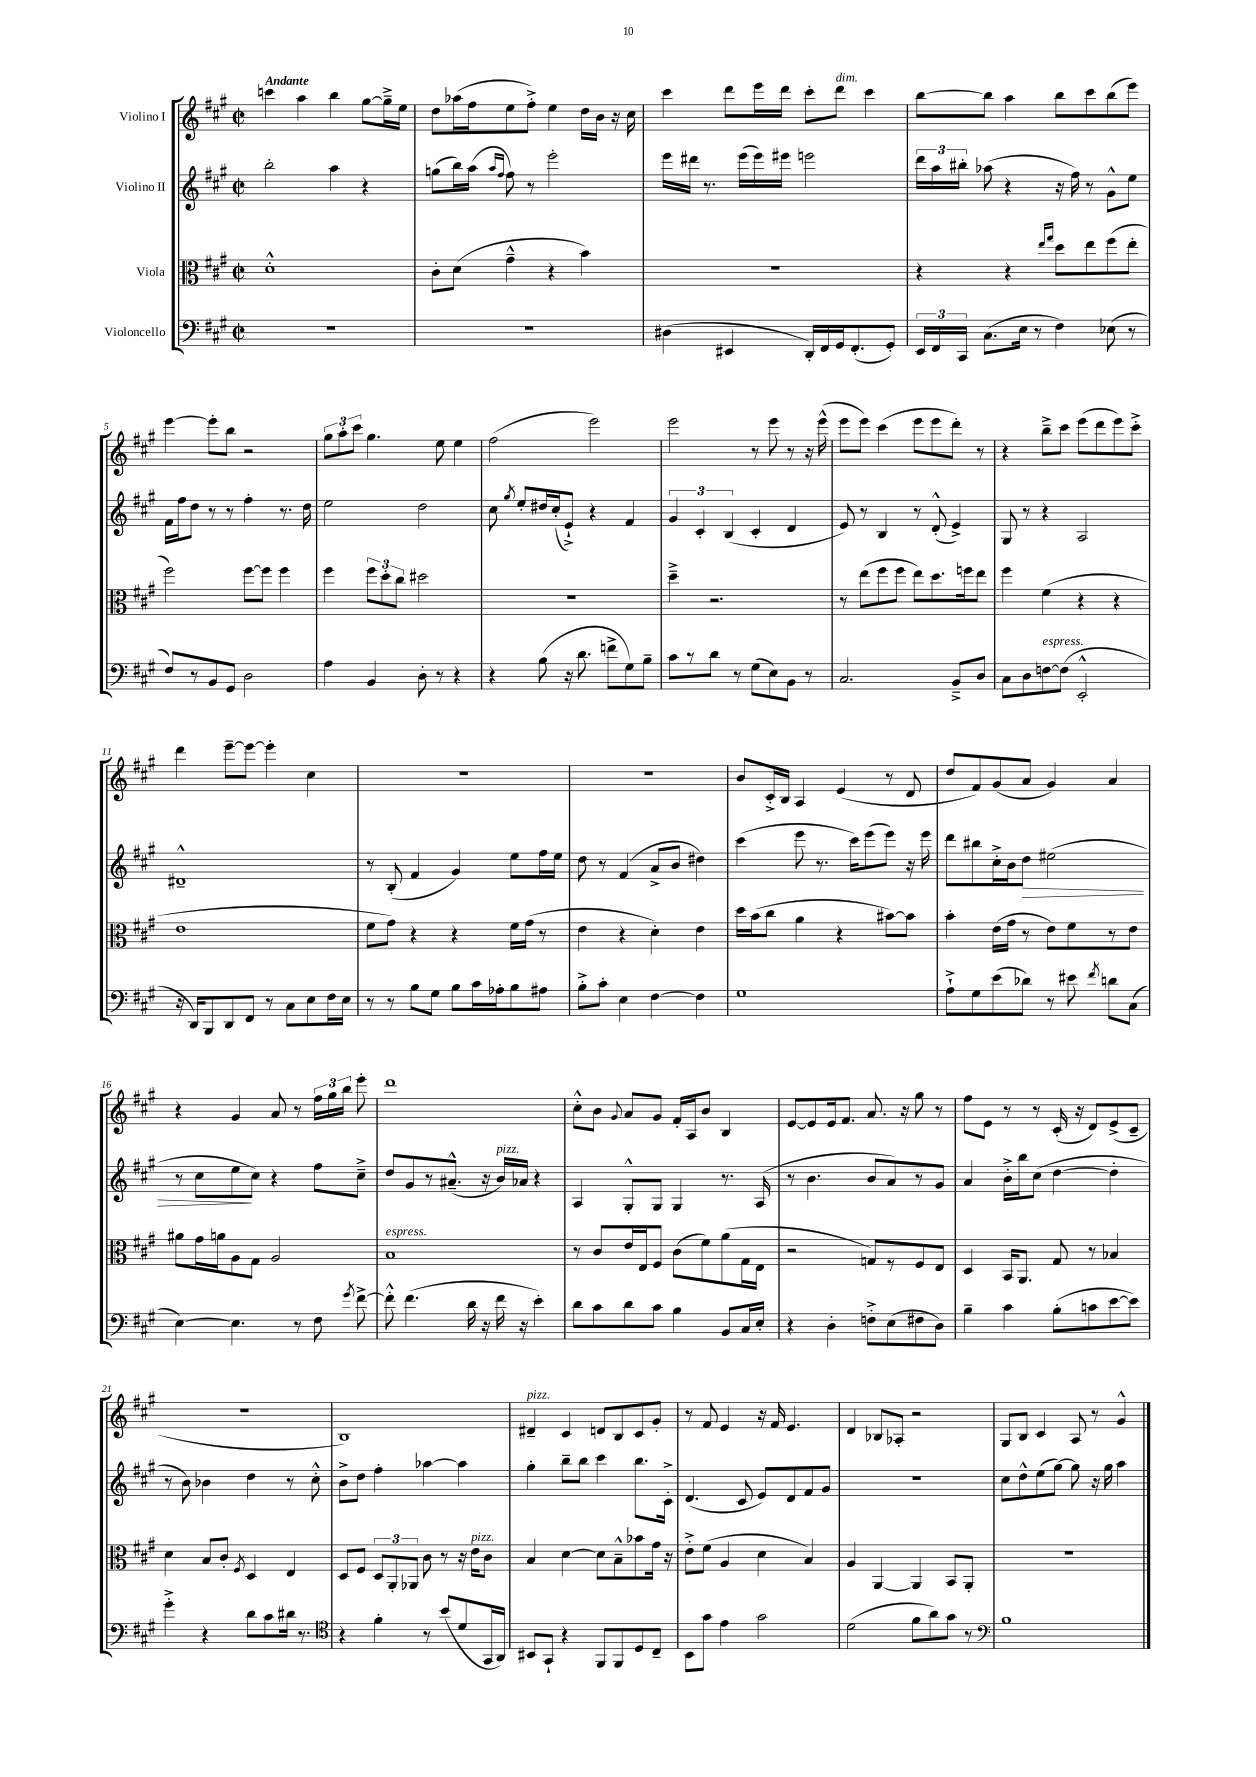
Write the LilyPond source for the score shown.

<<
\new StaffGroup <<
\new Staff = "s0" \with { instrumentName = "Violino I" } {
    \clef treble \key a \major \defaultTimeSignature \time 2/2 \tempo "Andante"
    \autoBeamOff c'''4 a''4 b''4 gis''8[~ gis''16---> e''16] |
    d''8[ aes''16( fis''16 e''8 fis''8]-.->) e''4 d''16[ b'16] r16 cis''16 |
    cis'''4 d'''8[ e'''16 d'''16] cis'''8[-. d'''8]^\markup { \italic "dim." } cis'''4 |
    b''8[~ b''8] a''4 b''8[ cis'''8 b''8( e'''8]) |
    e'''4~ e'''8[-. b''8] r2 |
    \tuplet 3/2 { gis''8[ a''8-. cis'''8] } gis''4. e''8 e''4 |
    fis''2( e'''2) |
    e'''2 r8 e'''8 r8 r16 e'''16-^( |
    e'''8[ e'''8]) cis'''4( e'''8[ e'''8 d'''8]-.) r8 |
    r4 b''8[---> cis'''8] e'''8[( d'''8 e'''8) cis'''8]-.-> |
    d'''4 e'''8[~-- e'''8]~ e'''4-. cis''4 |
    R1 |
    R1 |
    b'8[ cis'16-.-> b16] a4 e'4( r8 d'8 |
    d''8[ fis'8) gis'8( a'8] gis'4) a'4 |
    r4 gis'4 a'8 r8 \tuplet 3/2 { fis''16[ gis''16 b''16] } e'''8-. |
    d'''1 |
    cis''8[-.-^ b'8] \appoggiatura { gis'8 } a'8[ gis'8] fis'16[-. a16 b'8] b4 |
    e'8[~ e'8 e'16 fis'8.] a'8. r16 gis''8 r8 |
    fis''8[ e'8] r8 r8 cis'16-.( r16 d'8[) e'8->( cis'8]-- |
    R1 |
    b1) |
    dis'4--^\markup { \italic "pizz." } cis'4 d'8[ b8 cis'8 gis'8]-. |
    r8 fis'8 e'4 r16 fis'16 e'4. |
    d'4 bes8[ aes8]-. r2 |
    gis8[ b8] cis'4 a8 r8 gis'4-^ \bar "|." |
}
\new Staff = "s1" \with { instrumentName = "Violino II" } {
    \clef treble \key a \major \defaultTimeSignature \time 2/2
    \autoBeamOff b''2-. a''4 r4 |
    g''8[( b''16) a''16]( \grace { a''16[ fis''16] } fis''8) r8 e'''2-. |
    e'''16[ dis'''16] r8. e'''16[( e'''16) eis'''16] e'''2 |
    \tuplet 3/2 { d'''16[ a''16 bis''16]-. } aes''8( r4 r16 fis''16) r8 gis'8[-^ e''8] |
    fis'16[ fis''16 d''8] r8 r8 fis''4-. r8. d''16 |
    e''2 d''2 |
    cis''8 \acciaccatura { gis''8 } e''8[-. dis''16 cis''16-.( e'8]-!->) r4 fis'4 |
    \tuplet 3/2 { gis'4 cis'4-. b4( } cis'4-. d'4 |
    e'8) r8 b4 r8 d'8-.-^( e'4->) |
    gis8 r8 r4 a2 |
    dis'1---^ |
    r8 b8-.( fis'4 gis'4) e''8[ fis''16 e''16] |
    d''8 r8 fis'4( a'8[-> b'8] dis''4) |
    cis'''4( e'''8 r8. cis'''16[) e'''8( e'''8]) r16 e'''16 |
    d'''8[ bis''8 cis''16-.-> b'16 d''8]\> eis''2( |
    r8 cis''8[ e''8\! cis''8]) r4 fis''8[ cis''8]---> |
    d''8[ gis'8 r8 ais'8.]---^( r16 b'16[^\markup { \italic "pizz." }) aes'16] r4 |
    a4 gis8[-.-^ gis8] gis4 r8. a16( |
    r8 b'4. b'8[ a'8) r8 gis'8] |
    a'4 b'16[-.-> b''16 cis''8]( d''4~ d''4-. |
    r8 b'8) bes'4 d''4 r8 cis''8-.-^ |
    b'8[-> d''8] fis''4-. aes''4~ aes''4 |
    gis''4-. b''8[-- b''8] cis'''4 b''8.[ cis'16]-.-> |
    d'4.( cis'8 e'8[) d'8 fis'8 gis'8] |
    R1 |
    cis''8[ d''8-^ e''8( gis''8]~) gis''8 r16 gis''16 a''4 \bar "|." |
}
\new Staff = "s2" \with { instrumentName = "Viola" } {
    \clef alto \key a \major \defaultTimeSignature \time 2/2
    \autoBeamOff d'1-.-^ |
    cis'8[-. d'8]( gis'4---^ r4 b'4) |
    R1 |
    r4 r4 \grace { e''16[ gis''16] } d''8[ e''8 fis''8( e''8]-. |
    fis''2) fis''8[~ fis''8] fis''4 |
    fis''4 \tuplet 3/2 { fis''8[ d''8-. cis''8] } dis''2 |
    R1 |
    d''4---> r2. |
    r8 e''8[( fis''8 fis''8] e''8[) d''8. f''16 e''8] |
    fis''4 fis'4( r4 r4 |
    e'1 |
    fis'8[ gis'8]) r4 r4 fis'16[ gis'16]( r8 |
    e'4 r4 d'4-.) e'4 |
    d''16[ b'16( cis''8] a'4 r4 bis'8[~) bis'8] |
    b'4-. e'16[( gis'16] r8 e'8[) fis'8 r8 e'8] |
    ais'8[ gis'16 a'16 a8 gis8] a2 |
    b1^\markup { \italic "espress." } |
    r8 cis'8[ e'16 e16 fis8] cis'8[( fis'8) a'8( gis16 e16] |
    r2 g8[) r8 fis8 e8] |
    d4 b,16[ a,8.] gis8 r8 bes4 |
    d'4 b8[ cis'8]-. \acciaccatura { fis8 } d4 e4 |
    d8[ fis8] \tuplet 3/2 { d8[ a,8-. aes,8] } cis'8 r8 r16 e'16[^\markup { \italic "pizz." } cis'8] |
    b4 d'4~ d'8[ b8---^ bes'8 gis'16] r16 |
    e'8[-.-> fis'8]( a4 d'4 b4) |
    a4 a,4~ a,4 b,8[ a,8]-. |
    R1 \bar "|." |
}
\new Staff = "s3" \with { instrumentName = "Violoncello" } {
    \clef bass \key a \major \defaultTimeSignature \time 2/2
    \autoBeamOff R1 |
    r1 |
    dis4( eis,4 d,16[-.) fis,16 gis,16 fis,8.-.( gis,8]-.) |
    \tuplet 3/2 { e,16[ fis,16 cis,16] } cis8.[( e16] r8 fis4) ees8( r8 |
    fis8[) r8 b,8 gis,8] d2 |
    a4 b,4 d8-. r8 r4 |
    r4 b8( r16 d'8. f'8[-> gis8) b8]-- |
    cis'8[ r8 d'8] r8 gis8[( e8) b,8] r8 |
    cis2. b,8[---> d8] |
    cis8[ d8 f8~^\markup { \italic "espress." } f8]( e,2-.-^ |
    r16 d,16[) b,,8 d,8 fis,8] r8 cis8[ e8 fis16 e16] |
    r8 r8 b8[ gis8] b8[ cis'16 aes16-. b8 ais8] |
    b8[-.-> cis'8]-. e4 fis4~ fis4 |
    gis1 |
    a8[-!-> gis8 e'8( des'8]) r8 eis'8 \acciaccatura { fis'8 } d'8[ cis8]( |
    e4~) e4. r8 fis8 \acciaccatura { gis'8 } fis'8~-> |
    fis'8-.-^ fis'4.( d'16 r16 fis'16 r16 e'4-.) |
    d'8[ cis'8 d'8 cis'8] b4 b,8[ cis16 e16]-. |
    r4 d4-. f8[-.-> e8( fis8 d8]) |
    b4-- cis'4 b8[-.( c'8 e'8~ e'8]) |
    gis'4-.-> r4 d'8[ cis'8 dis'16] r8. |
    \clef tenor r4 fis'4-. r8 b'8[( d'8 gis,16 a,16]) |
    bis,8[ gis,8]-! r4 fis,8[ fis,8 d8 cis8]-- |
    b,8[ gis'8] e'4 gis'2 |
    d'2( fis'8[ a'8) gis'8] r8 |
    \clef bass b1 \bar "|." |
}
>>
>>
